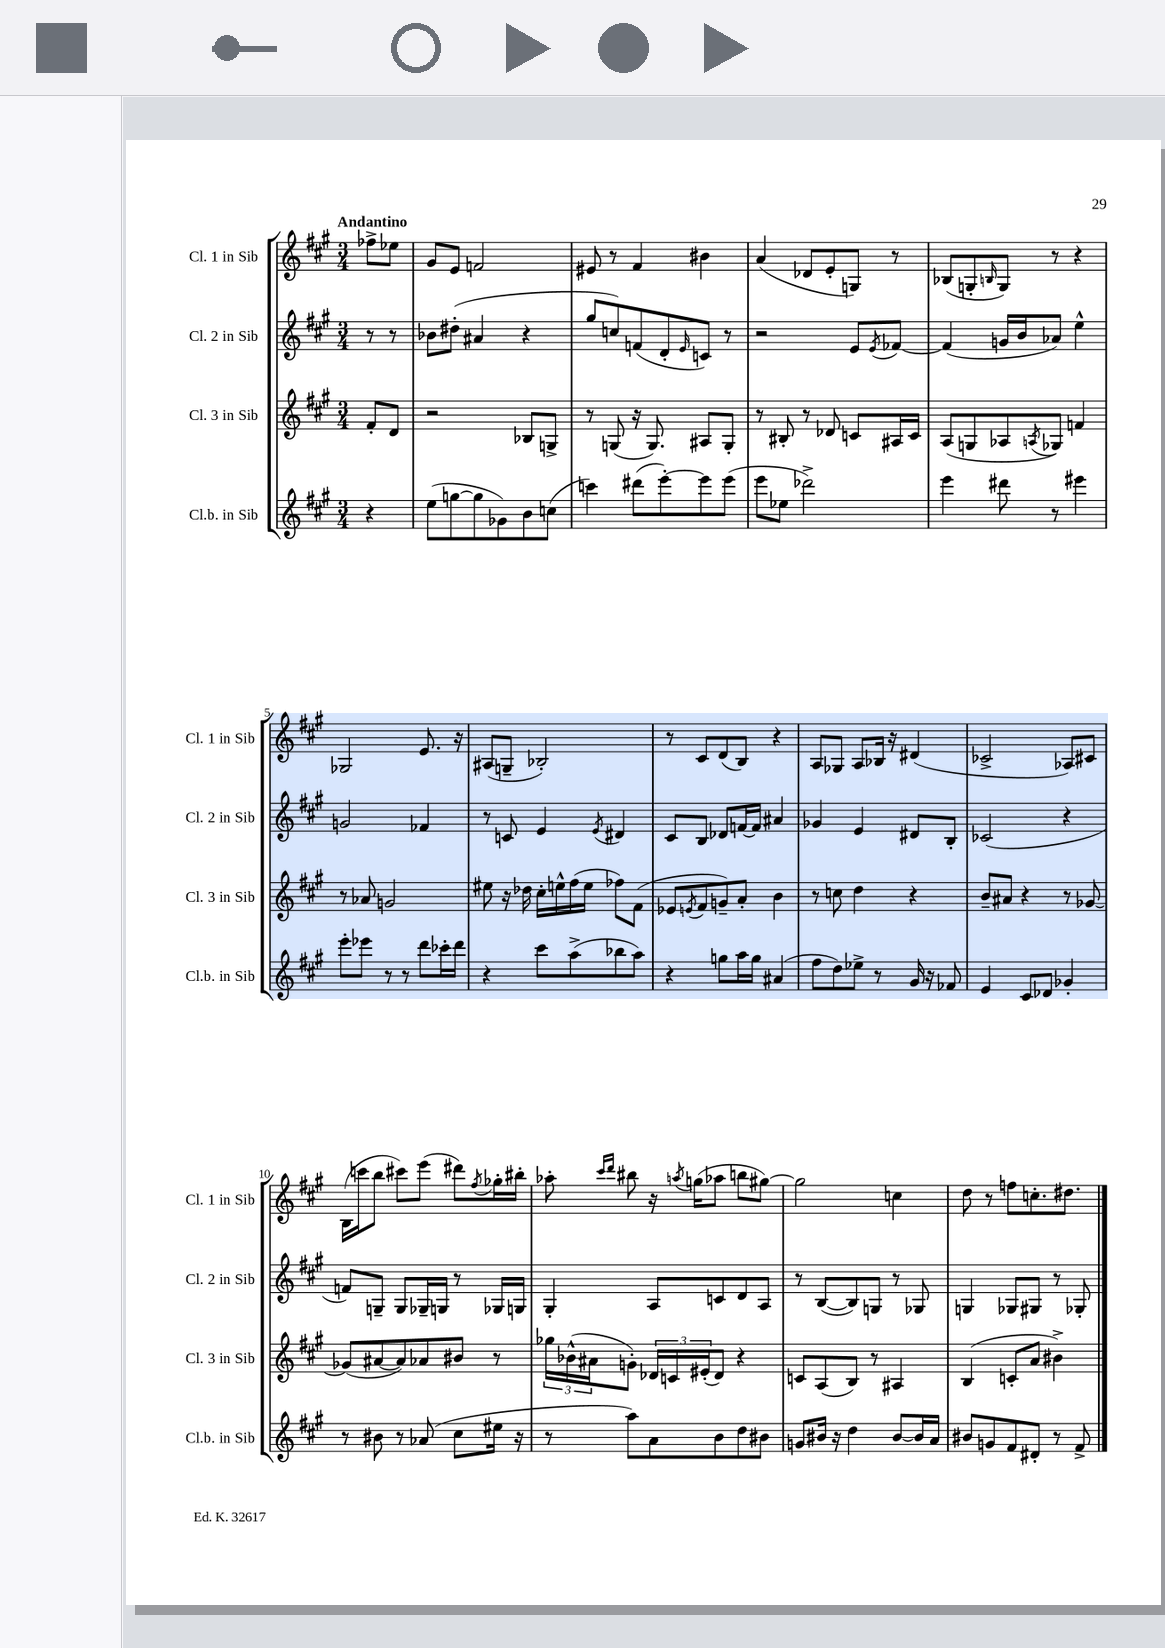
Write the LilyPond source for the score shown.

<<
\new StaffGroup <<
\new Staff = "s0" \with { instrumentName = "Cl. 1 in Sib" shortInstrumentName = "Cl. 1 in Sib" } {
    \clef treble \key a \major \numericTimeSignature \time 3/4 \partial 4 \tempo "Andantino"
    fes''8-> ees''8 |
    gis'8 e'8 f'2 |
    eis'8 r8 fis'4 bis'4 |
    a'4( des'8 e'8-. g8) r8 |
    bes8( g8-. \grace { b16 } g8) r8 r4 |
    ges2 e'8. r16 |
    ais8( g8-- bes2-.) |
    r8 cis'8 d'8( b8) r4 |
    a8 ges8 a8 bes16 r16 dis'4( |
    ces'2-> aes8) cis'8 |
    b16( c'''16 b''8 cis'''8) e'''8( dis'''8) \acciaccatura { fis''8 } ges''16-. bis''16-. |
    aes''8-. \grace { cis'''16 d'''16 } bis''8 r16 \acciaccatura { a''8 } g''16( aes''8 b''8 gis''8~) |
    gis''2 c''4 |
    d''8 r8 f''8 c''8.-. dis''8. \bar "|." |
}
\new Staff = "s1" \with { instrumentName = "Cl. 2 in Sib" shortInstrumentName = "Cl. 2 in Sib" } {
    \clef treble \key a \major \numericTimeSignature \time 3/4 \partial 4
    r8 r8 |
    bes'8 dis''8-.( ais'4 r4 |
    gis''8 c''8) f'8( d'8-. \grace { e'16 } c'8) r8 |
    r2 e'8 \acciaccatura { e'8 } fes'8~ |
    fes'4( g'16 b'16 aes'8) e''4-^ |
    g'2 fes'4 |
    r8 c'8 e'4 \acciaccatura { e'8 } dis'4 |
    cis'8 b8 des'8 f'16~ f'16 ais'4 |
    ges'4 e'4 dis'8 b8-. |
    ces'2( r4 |
    f'8) g8-- g8 ges16-- g16 r8 ges16 g16 |
    gis4-. a8 c'8 d'8 a8 |
    r8 b8~( b8) g8 r8 ges8 |
    g4 ges8 gis8 r8 ges8-. \bar "|." |
}
\new Staff = "s2" \with { instrumentName = "Cl. 3 in Sib" shortInstrumentName = "Cl. 3 in Sib" } {
    \clef treble \key a \major \numericTimeSignature \time 3/4 \partial 4
    fis'8-. d'8 |
    r2 bes8 g8-> |
    r8 g8( r16 g8.) ais8 g8-. |
    r8 bis8-. r8 des'8 c'8 ais16 c'16 |
    a8( g8 aes8 \acciaccatura { a8 } ges8) f'4 |
    r8 aes'8 g'2 |
    eis''8 r16 des''16 cis''16-. e''16-^ fis''16( e''16 fes''8) fis'8( |
    ees'8 \acciaccatura { e'8 } fis'8 g'8--) a'8-. b'4 |
    r8 c''8 d''4 r4 |
    b'8-- ais'8 r4 r8 ges'8~ |
    ges'8( ais'8~ ais'8) aes'8 bis'8 r8 |
    \tuplet 3/2 { ges''16 bes'16-^( ais'16 } g'8-.) \tuplet 3/2 { des'16 c'16 eis'16-.( } des'8) r4 |
    c'8 a8( b8) r8 ais4 |
    b4( c'8-. a'8 bis'4->) \bar "|." |
}
\new Staff = "s3" \with { instrumentName = "Cl.b. in Sib" shortInstrumentName = "Cl.b. in Sib" } {
    \clef treble \key a \major \numericTimeSignature \time 3/4 \partial 4
    r4 |
    e''8( g''8~ g''8 ges'8) b'8 c''8( |
    c'''4) dis'''8( e'''8~-.) e'''8 e'''8( |
    e'''8 ees''8 des'''2->) |
    e'''4 dis'''8 r8 eis'''4 |
    e'''8-. ees'''8 r8 r8 d'''8 ces'''16-. d'''16 |
    r4 cis'''8 a''8->( bes''8 a''8) |
    r4 g''8 a''16 g''16 ais'4( |
    fis''8 d''8) ees''8-> r8 gis'16 r16 fes'8 |
    e'4 cis'8 des'8 ges'4-. |
    r8 bis'8 r8 aes'8( cis''8 eis''16 r16 |
    r8 a''8) a'8 b'8 d''8 bis'8 |
    g'8 bis'16 r16 d''4 bis'8~ bis'16 a'16 |
    bis'8 g'8 fis'8 dis'8-. r8 fis'8-> \bar "|." |
}
>>
>>
